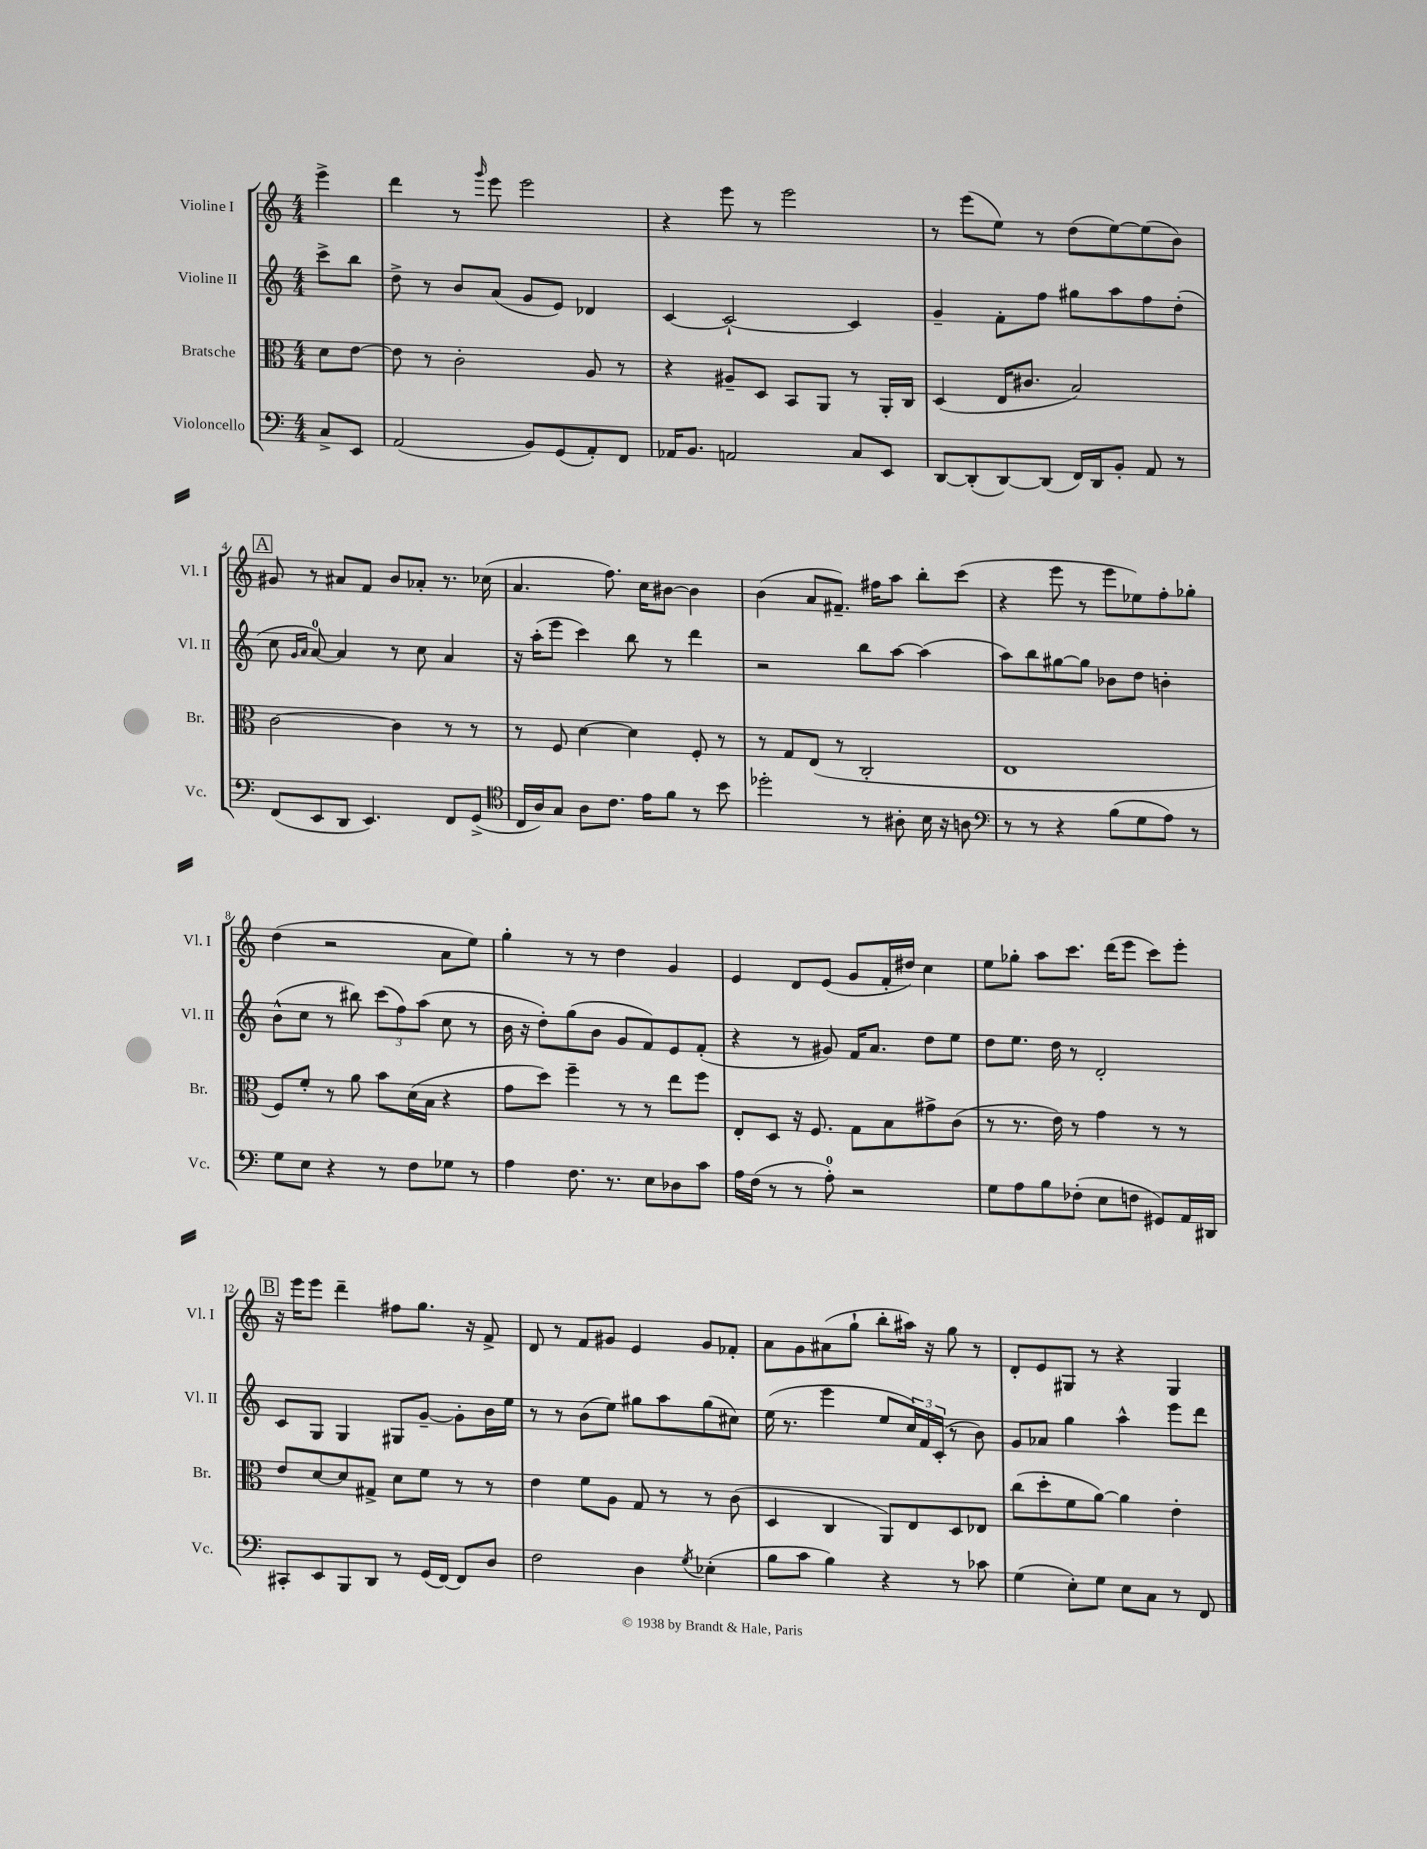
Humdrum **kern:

**kern	**kern	**kern	**kern
*staff4	*staff3	*staff2	*staff1
*clefF4	*clefC3	*clefG2	*clefG2
*k[]	*k[]	*k[]	*k[]
*M4/4	*M4/4	*M4/4	*M4/4
8C^/L	8d\L	8ccc^\L	4eee^\
8EE/J	[8e\J	8bb\J	.
=	=	=	=
(2AA/	8e\]	8dd^\	4ddd\
.	8r	8r	.
.	2c'\	8b/L	8r
.	.	.	16qqggg/
.	.	(8a/J	8eee\
8BB/L)	.	8g/L	2eee\
(8GG/	.	8e/J)	.
8AA'/)	8A/	4d-/	.
8FF/J	8r	.	.
=	=	=	=
16AA-/LK	4r	[4c/	4r
8.BB/J	.	.	.
2AA/	8A#~/L	2c`/_	8eee\
.	8D/J	.	8r
.	8BB/L	.	2eee\
.	8AA/J	.	.
8C/L	8r	4c/]	.
8EE/J	16AA'/LL	.	.
.	16C/JJ	.	.
=	=	=	=
[8DD/L	(4D/	4g~/	8r
(8DD'/]	.	.	(8eee\L
[8DD/)	16E/LK	8f'\L	8ee\J)
.	8.c#/J	.	.
(8DD/]J	.	8ff\J	8r
16FF/LL)	2B/)	8gg#\L	(8dd\L
16DD/J	.	.	.
8BB'/J	.	8aa\	[8ee\)
8AA/	.	8ff\	(8ee\]
8r	.	(8dd'\J	8b\J)
=	=	=	=
(8FF/L	[2c\	8cc\	8g#/
.	.	16qqg/LL	.
.	.	16qqa/JJ	.
8EE/	.	[8a/)	8r
8DD/J	.	4a/]	8a#/L
4.EE/)	.	.	8f/J
.	4c\]	8r	8b/L
.	.	8cc\	8a-'/J
8FF/L	8r	4a/	8.r
(8GG^/J	8r	.	.
.	.	.	(16cc-\
=	=	=	=
*clefC4	*	*	*
16C/LL	8r	16r	4.a/
16A/J)	.	(16aa'\LK	.
8G/J	8F/	8eee\J	.
8A\L	[4d\	4ccc\)	.
8.c\J	.	.	8.ff\)
.	4d\]	8bb\	.
16e\LK	.	.	16cc\LK
8f\J	.	8r	[8b#\J
8r	8F'/	4ddd\	4b#\]
8b\	8r	.	.
=	=	=	=
2dd-'\	8r	2r	(4b\
.	8G/L	.	.
.	(8E/J	.	8a/L
.	8r	.	8.f#~/J)
8r	2C'/	8bb\L	.
.	.	.	16ff#\LK
8A#'\	.	[8aa\J	8aa\J
16B\	.	(4aa\]	8bb'\L
16r	.	.	.
8A\	.	.	(8ccc\J
=	=	=	=
*clefF4	*	*	*
8r	1E	8aa\L)	4r
8r	.	8bb\	.
4r	.	[8gg#\	8eee\
.	.	8gg#\]J	8r
(8B\L	.	8b-\L	8eee\L
8G\	.	8dd\J	8ee-\)
8A\J)	.	4b'\	8ff'\
8r	.	.	8gg-'\J
=	=	=	=
8G\L	8F/L)	(8b^^\L	(4dd\
8E\J	8f'/J	8cc\J	.
4r	8r	8r	2r
.	8a\	8bb#\)	.
8r	8b\L	(12ccc\L	.
.	.	12ff\)	.
8F\L	(16d\L	.	.
.	.	(12aa\J	.
.	16B\JJ	.	.
8G-\J	4r	8cc\	8a\L
8r	.	8r	8ee\J)
=	=	=	=
4A\	8g\L	16b\	4gg'\
.	.	16r	.
.	8dd\J)	8dd'\L)	.
8.F\	4ff~\	(8gg\	8r
.	.	8b\J	8r
8.r	.	.	.
.	8r	8g/L	4dd\
8E\L	8r	8f/)	.
8D-\	8ee\L	8e/	4g/
8c\J	8ff\J	(8f'/J	.
=	=	=	=
16A\LL	8E'/L	4r	4e/
(16F\JJ	.	.	.
8r	8D/J	.	.
8r	16r	8r	8d/L
.	8.F/	.	.
8A'\)	.	8g#/)	(8e/J
2r	8G\L	16f/LK	8g/L
.	.	8.a/J	.
.	8B\	.	16f'/L
.	.	.	16dd#/JJ)
.	8g#^\	8dd\L	4cc\
.	(8c\J	8ee\J	.
=	=	=	=
8G\L	8r	8dd\L	8ee\L
8A\	8.r	8.ee\J	8gg-'\J
8B\	.	.	8aa\L
.	16e\)	16dd\	.
(8F-'\J	8r	8r	8.ccc\J
8E\L	4g\	2d'/	.
.	.	.	(16ddd\LK
8F\J	.	.	8eee\J
8GG#/L)	8r	.	8ccc\L)
16AA/L	8r	.	8eee'\J
16DD#/JJ	.	.	.
=	=	=	=
8CC#'/L	8e/L	8c/L	16r
.	.	.	16eee\LK
8EE/	[8d/	8G/J	8eee\J
8BBB/	8d/]	4G/	4ddd~\
8DD/J	8G#^/J	.	.
8r	8d\L	8G#/L	8ff#\L
(16GG/LL	8f\J	[8g~/J	8.gg\J
[16FF/JJ)	.	.	.
8FF/]L	8r	8g'\]L	.
.	.	.	16r
8D/J	8r	16b\L	8f^/
.	.	16ee\JJ	.
=	=	=	=
2F\	4e\	8r	8d/
.	.	8r	8r
.	8f\L	(8b\L	8f/L
.	8A\J	8ee\J)	8g#/J
4D\	8G/	8gg#\L	4e/
.	8r	8aa\	.
8qG/	.	.	.
(4E-'\	8r	(8gg#\	8g#/L
.	(8c\	8cc#\J)	8f-'/J
=	=	=	=
8B\L	4D/	(16ee\	8a\L
.	.	8.r	.
8c\J	.	.	8g\
4B\)	4C/	4eee\	(8a#\
.	.	.	8gg`\J
4r	8AA/L)	8ee/L	8bb'\L
.	8E/	24cc/L)	16aa#\Jk)
.	.	24f/	.
.	.	.	16r
.	.	(24c'/JJ	.
8r	8D/	8r	8gg\
8c-\	8E-/J	8b\)	8r
=	=	=	=
(4G\	(8cc\L	8g/L	8d'/L
.	8dd'\	8a-/J	8e/
8E'\L)	8f\	4gg\	8G#/J
8G\J	[8a\J)	.	8r
8E\L	4a\]	4aa^^\	4r
8C\J	.	.	.
8r	4e'\	8eee\L	4G#/
8FF/	.	8ddd\J	.
==	==	==	==
*-	*-	*-	*-
